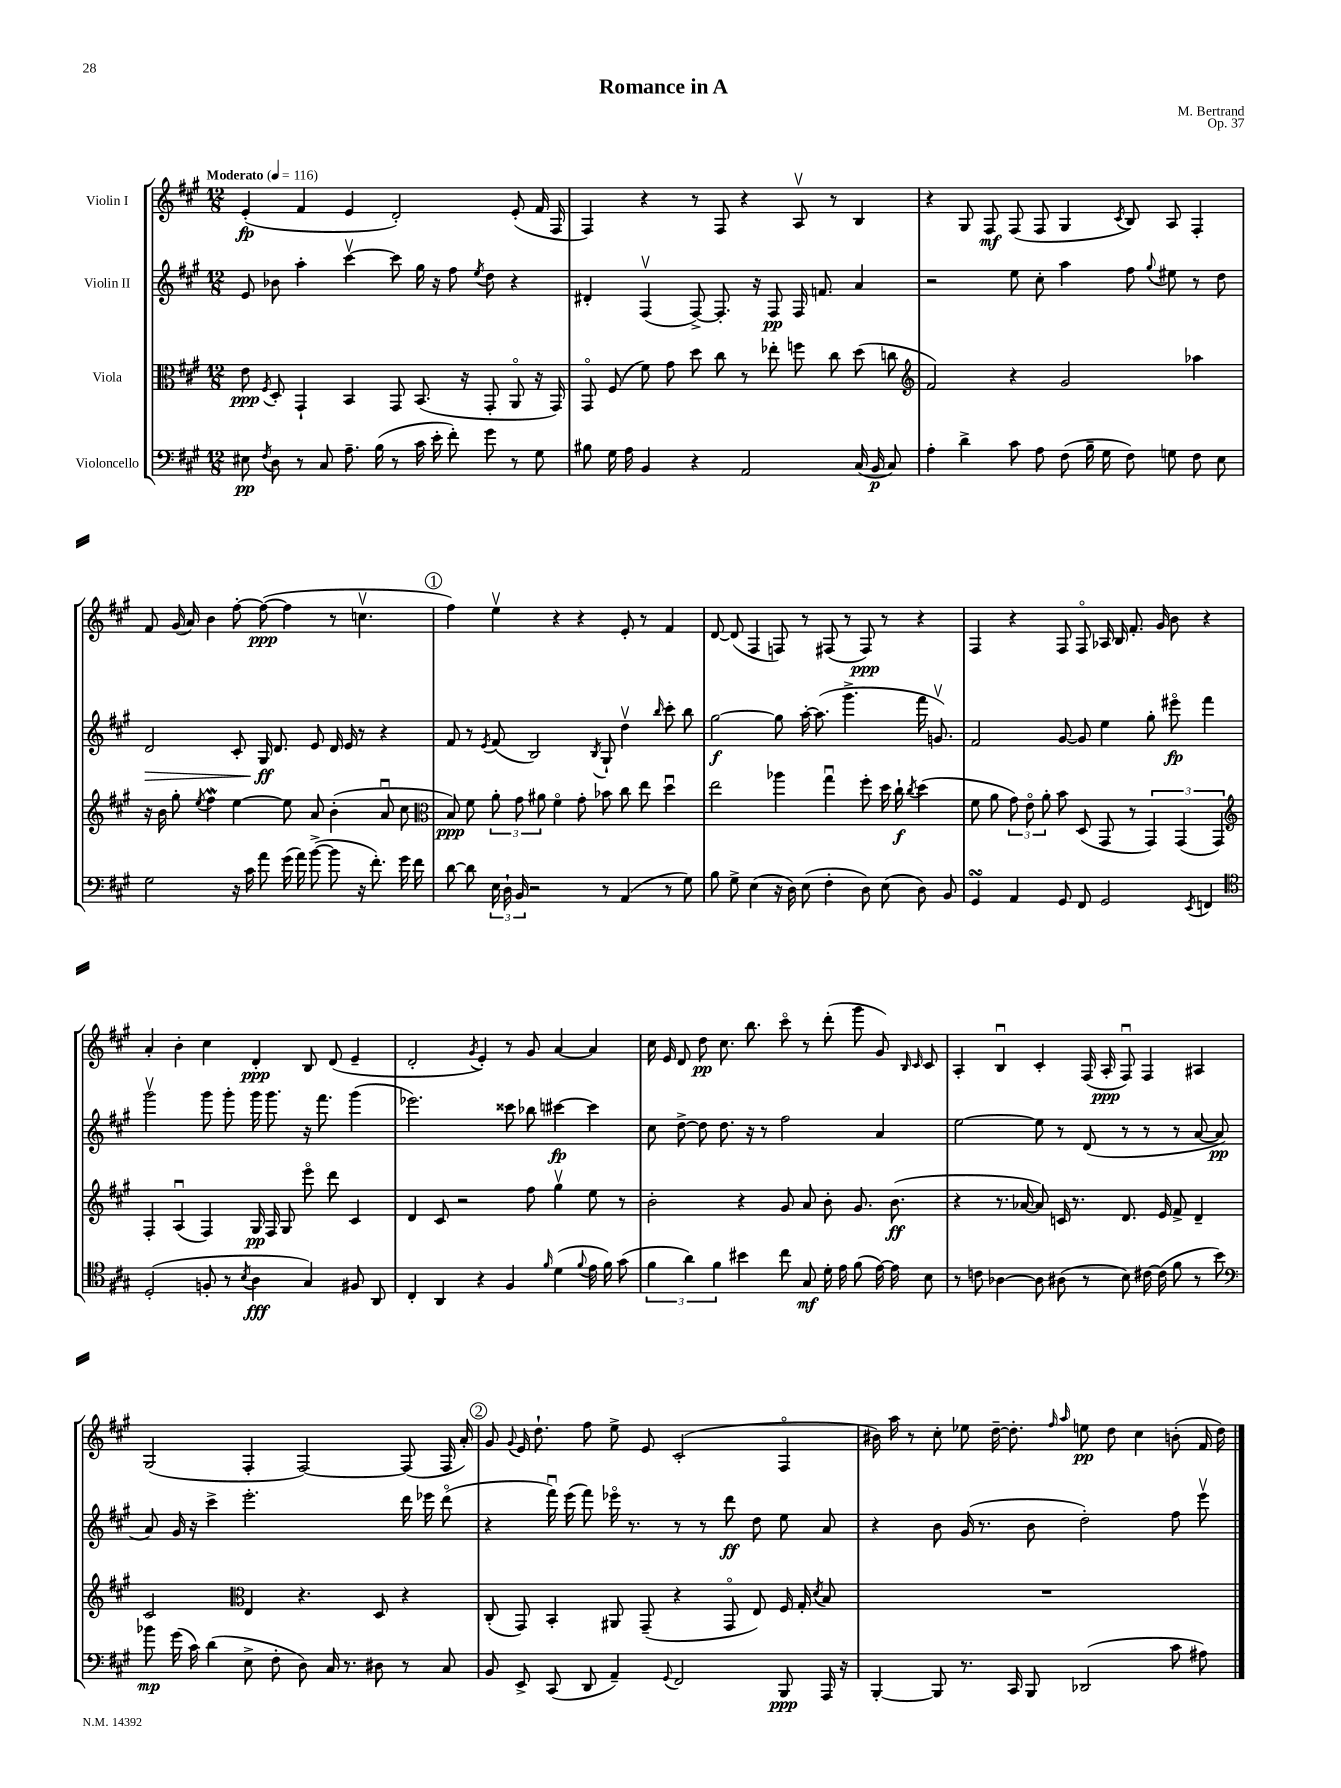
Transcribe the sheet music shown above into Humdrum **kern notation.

**kern	**dynam	**kern	**dynam	**kern	**dynam	**kern	**dynam
*part4	*part4	*part3	*part3	*part2	*part2	*part1	*part1
*staff4	*staff4	*staff3	*staff3	*staff2	*staff2	*staff1	*staff1
*I"Violoncello	*	*I"Viola	*	*I"Violin II	*	*I"Violin I	*
*clefF4	*	*clefC3	*	*clefG2	*	*clefG2	*
*k[f#c#g#]	*	*k[f#c#g#]	*	*k[f#c#g#]	*	*k[f#c#g#]	*
*M12/8	*	*M12/8	*	*M12/8	*	*M12/8	*
*MM116	*	*MM116	*	*MM116	*	*MM116	*
=1	=1	=1	=1	=1	=1	=1	=1
!	!	!	!	!	!	!LO:TX:a:B:t=Moderato	!
8E#X\	pp	8e\	ppp	8e/	.	(4e'/	fp
8qF#/	.	8qF#/	.	.	.	.	.
8D\	.	8D'/	.	8b-X\	.	.	.
8r	.	4GG#`/	.	4aa'\	.	4f#/	.
8C#/	.	.	.	.	.	.	.
8.A~\	.	4BB/	.	[4ccc#v\	.	4e/	.
(16B\	.	.	.	.	.	.	.
8r	.	8GG#/	.	8ccc#\]	.	2d'/)	.
16c#\	.	(8.BB/	.	16gg#\	.	.	.
16e'\	.	.	.	16r	.	.	.
8f#'\)	.	.	.	8ff#\	.	.	.
.	.	16r	.	.	.	.	.
.	.	.	.	8qee/	.	.	.
8g#\	.	8GG#'/	.	8dd\	.	.	.
8r	.	8AA/	.	4r	.	(8e'/	.
8G#\	.	16r	.	.	.	16f#/	.
.	.	16GG#/)	.	.	.	16F#/	.
=2	=2	=2	=2	=2	=2	=2	=2
8B#X\	.	8GG#/	.	4d#X'/	.	4F#/)	.
16G#\	.	(8F#/	.	.	.	.	.
16A\	.	.	.	.	.	.	.
4BB/	.	8f#\)	.	(4F#v/	.	4r	.
.	.	8g#\	.	.	.	.	.
4r	.	8dd\	.	[8F#^/)	.	8r	.
.	.	8cc#\	.	8.F#'/]	.	8F#/	.
2AA/	.	8r	.	.	.	4r	.
.	.	.	.	16r	.	.	.
.	.	8ee-X'\	.	8F#/	pp	.	.
.	.	8ffn\	.	16F#/	.	8Av/	.
.	.	.	.	8.fn/	.	.	.
.	.	8cc#\	.	.	.	8r	.
(16C#/	.	(8dd\	.	4a/	.	4B/	.
16BB/	p	.	.	.	.	.	.
8C#/)	.	8ccn\	.	.	.	.	.
=3	=3	=3	=3	=3	=3	=3	=3
*	*	*clefG2	*	*	*	*	*
4A'\	.	2f#/)	.	2r	.	4r	.
4d^\	.	.	.	.	.	8G#/	.
.	.	.	.	.	.	8F#/	mf
8c#\	.	4r	.	8ee\	.	(8F#/	.
8A\	.	.	.	8cc#'\	.	8F#/	.
(8F#\	.	2g#/	.	4aa\	.	4G#/	.
16B~\	.	.	.	.	.	.	.
16G#\	.	.	.	.	.	.	.
.	.	.	.	.	.	8qc#/	.
8F#\)	.	.	.	8ff#\	.	8B/)	.
.	.	.	.	8qqgg#/	.	.	.
8Gn\	.	.	.	8ee#X\	.	8A/	.
8F#\	.	4aa-X\	.	8r	.	4F#'/	.
8E\	.	.	.	8dd\	.	.	.
!!LO:LB:g=z
=4	=4	=4	=4	=4	=4	=4	=4
!	!	!	!	!	!LO:HP:b	!	!
2G#\	.	16r	.	2d/	>	8f#/	.
.	.	16b\	.	.	.	.	.
.	.	8gg#'\	.	.	.	(16g#/	.
.	.	.	.	.	.	16a/)	.
.	.	8qee/	.	.	.	.	.
.	.	4ff#W\	.	.	.	4b\	.
16r	.	[4ee\	.	8c#'/	.	[8ff#'\	.
16c#\	.	.	.	.	.	.	.
8a\	.	.	.	16G#/	ff	(8ff#\_	ppp
.	.	.	.	8.d/	]	.	.
(16g#\	.	8ee\]	.	.	.	4ff#\]	.
16a\)	.	.	.	.	.	.	.
([8b^\	.	8a/	.	8e/	.	.	.
8b\]	.	(4b'\	.	16d/	.	8r	.
.	.	.	.	16e/	.	.	.
16r	.	.	.	8r	.	4.ccnv\	.
8.f#'\)	.	.	.	.	.	.	.
.	.	8au/	.	4r	.	.	.
16g#\	.	8cc#\	.	.	.	.	.
16f#\	.	.	.	.	.	.	.
!!LO:REH:place=s1:t=1
=5	=5	=5	=5	=5	=5	=5	=5
*	*	*clefC3	*	*	*	*	*
[8d\	.	8B/)	ppp	8f#/	.	4ff#\)	.
8d\]	.	8f#\	.	8r	.	.	.
.	.	.	.	8qe/	.	.	.
24E\	.	12a'\	.	(8f#/	.	4eev\	.
24D`\	.	.	.	.	.	.	.
24BB/	.	12g#\	.	.	.	.	.
2r	.	.	.	2B/)	.	.	.
.	.	12a#X\	.	.	.	.	.
.	.	4f#\	.	.	.	4r	.
.	.	8g#'\	.	.	.	4r	.
.	.	.	.	8qB/	.	.	.
8r	.	8b-X\	.	8G#`/	.	.	.
(4AA/	.	8cc#\	.	4ddv\	.	8e'/	.
.	.	8ee\	.	.	.	8r	.
.	.	.	.	16qqbb/	.	.	.
8r	.	4ddu\	.	8ccc#'\	.	4f#/	.
8G#\)	.	.	.	8bb\	.	.	.
=6	=6	=6	=6	=6	=6	=6	=6
8B\	.	2ee\	.	[2gg#\	f	[8d/	.
8G#^\	.	.	.	.	.	(8d/]	.
(4E\	.	.	.	.	.	4F#/	.
16r	.	4aa-X\	.	8gg#\]	.	8Fn/)	.
16D\)	.	.	.	.	.	.	.
(8E\	.	.	.	[16aa'\	.	8r	.
.	.	.	.	(8.aa\]	.	.	.
4F#'\	.	4gg#u\	.	.	.	(8F#X/	.
.	.	.	.	4.ggg#^\	.	8r	.
8D\)	.	8ff#'\	.	.	.	8F#/)	ppp
(8E\	.	16dd\	.	.	.	8r	.
.	.	16cc#`\	f	.	.	.	.
.	.	8qcc#/	.	.	.	.	.
8D\)	.	(4dd\	.	16fff#\	.	4r	.
.	.	.	.	8.gnv/)	.	.	.
8BB/	.	.	.	.	.	.	.
=7	=7	=7	=7	=7	=7	=7	=7
4GG#sSsS/	.	8f#\	.	2f#/	.	4F#/	.
.	.	8a\	.	.	.	.	.
4AA/	.	12g#\)	.	.	.	4r	.
.	.	12e\	.	.	.	.	.
.	.	12a'\	.	.	.	.	.
8GG#/	.	8b\	.	[8g#/	.	8F#/	.
8FF#/	.	(8D/	.	8g#/]	.	8F#/	.
2GG#/	.	8GG#/	.	4ee\	.	16A-X/	.
.	.	.	.	.	.	16B/	.
.	.	8r	.	.	.	8.f#'/	.
.	.	6GG#/)	.	8gg#'\	.	.	.
.	.	.	.	.	.	16g#/	.
.	.	.	.	8eee#X\	fp	8b\	.
.	.	(6GG#/	.	.	.	.	.
8qEE/	.	.	.	.	.	.	.
4FFn/	.	.	.	4fff#\	.	4r	.
.	.	6GG#/)	.	.	.	.	.
!!LO:LB:g=z
=8	=8	=8	=8	=8	=8	=8	=8
*clefC4	*	*clefG2	*	*	*	*	*
(2D'/	.	4F#'/	.	2ggg#v\	.	4a'/	.
.	.	(4Au/	.	.	.	4b'\	.
8Fn'/	.	4F#/)	.	8ggg#\	.	4cc#\	.
8r	.	.	.	8ggg#'\	.	.	.
8qB/	.	.	.	.	.	.	.
4A\	fff	16G#/	pp	16ggg#\	.	4d'/	ppp
.	.	16F#/	.	8.ggg#\	.	.	.
.	.	8G#/	.	.	.	.	.
4G#/)	.	8eee\	.	16r	.	8B/	.
.	.	.	.	8.fff#\	.	.	.
.	.	8ddd\	.	.	.	(8d/	.
8F#X/	.	4c#/	.	(4ggg#\	.	4e~/	.
8AA/	.	.	.	.	.	.	.
=9	=9	=9	=9	=9	=9	=9	=9
4C#'/	.	4d/	.	2.eee-X\)	.	2d'/	.
4AA/	.	8c#/	.	.	.	.	.
.	.	2r	.	.	.	.	.
.	.	.	.	.	.	8qg#/	.
4r	.	.	.	.	.	4e'/)	.
4F#/	.	.	.	8ccc##X\	.	8r	.
.	.	8ff#\	.	8bb-X\	.	8g#/	.
16qqf#/	.	.	.	.	.	.	.
(4d\	.	4gg#v\	.	[4ccc#X\	fp	[4a/	.
8qqf#/	.	.	.	.	.	.	.
16e\	.	8ee\	.	4ccc#\]	.	4a/]	.
16f#\)	.	.	.	.	.	.	.
(8g#\	.	8r	.	.	.	.	.
=10	=10	=10	=10	=10	=10	=10	=10
6f#\	.	2b'\	.	8cc#\	.	16cc#\	.
.	.	.	.	.	.	16e/	.
.	.	.	.	[8dd^\	.	8d/	.
6a\)	.	.	.	.	.	.	.
.	.	.	.	8dd\]	.	8dd\	pp
6f#\	.	.	.	.	.	.	.
.	.	.	.	8.dd\	.	8.cc#\	.
4b#X\	.	4r	.	.	.	.	.
.	.	.	.	16r	.	8.bb\	.
.	.	.	.	8r	.	.	.
8cc#\	.	8g#/	.	2ff#\	.	8ccc#\	.
8G#/	mf	8a/	.	.	.	8r	.
16d'\	.	8b'\	.	.	.	(8ddd'\	.
16e\	.	.	.	.	.	.	.
(8f#\	.	8.g#/	.	.	.	8ggg#\	.
[16e\)	.	.	.	4a/	.	8g#/)	.
16e\]	.	(8.b\	ff	.	.	.	.
.	.	.	.	.	.	16qqB/	.
.	.	.	.	.	.	16qqc#/	.
8B\	.	.	.	.	.	8c#/	.
=11	=11	=11	=11	=11	=11	=11	=11
8r	.	4r	.	[2ee\	.	4A'/	.
8cn\	.	.	.	.	.	.	.
[4A-X\	.	8.r	.	.	.	4Bu/	.
.	.	[16a-X/	.	.	.	.	.
8A-\]	.	8a-/])	.	8ee\]	.	4c#'/	.
(8A#X\	.	16cn/	.	8r	.	.	.
.	.	8.r	.	.	.	.	.
8r	.	.	.	(8d/	.	(16F#/	.
.	.	.	.	.	.	16A'/	ppp
8B\)	.	8.d/	.	8r	.	8F#u/)	.
[16c#X\	.	.	.	8r	.	4F#/	.
(16c#\]	.	16e/	.	.	.	.	.
8f#\	.	8f#^/	.	8r	.	.	.
8r	.	4d~/	.	[8a/	.	4A#X/	.
8b\)	.	.	.	8a/]	pp	.	.
!!LO:LB:g=z
=12	=12	=12	=12	=12	=12	=12	=12
*clefF4	*	*	*	*	*	*	*
8b-X\	mp	2c#/	.	8a/)	.	(2G#/	.
(16g#\	.	.	.	16g#/	.	.	.
16c#\)	.	.	.	16r	.	.	.
(4d\	.	.	.	4ccc#^\	.	.	.
*	*	*clefC3	*	*	*	*	*
8E^\	.	4E/	.	2.eee'\	.	4F#'/	.
8F#'\	.	.	.	.	.	.	.
8D\)	.	4.r	.	.	.	[2F#/)	.
16C#/	.	.	.	.	.	.	.
8.r	.	.	.	.	.	.	.
8D#X\	.	8D/	.	.	.	.	.
8r	.	4r	.	16ddd\	.	(8F#/]	.
.	.	.	.	16eee-X\	.	.	.
8C#/	.	.	.	(8ddd\	.	16F#/	.
.	.	.	.	.	.	16a'/)	.
!!LO:REH:place=s1:t=2
=13	=13	=13	=13	=13	=13	=13	=13
8BB/	.	(8C#'/	.	4r	.	8g#/	.
.	.	.	.	.	.	8qqg#/	.
8EE^/	.	8GG#/)	.	.	.	16e/	.
.	.	.	.	.	.	8.dd`\	.
(8CC#/	.	4BB'/	.	16fff#u\)	.	.	.
.	.	.	.	(16eee\	.	.	.
8DD/	.	.	.	8fff#\)	.	8ff#\	.
4AA~/)	.	8AA#X/	.	16eee-X\	.	8ee^\	.
.	.	.	.	8.r	.	.	.
.	.	(8GG#~/	.	.	.	8e/	.
8qqGG#/	.	.	.	.	.	.	.
2FF#/	.	4r	.	8r	.	(2c#'/	.
.	.	.	.	8r	.	.	.
.	.	8GG#/	.	8ddd\	ff	.	.
.	.	8E/)	.	8dd\	.	.	.
8BBB/	ppp	16F#/	.	8ee\	.	4F#/	.
.	.	16G#'/	.	.	.	.	.
.	.	8qd/	.	.	.	.	.
16AAA/	.	8B/	.	8a/	.	.	.
16r	.	.	.	.	.	.	.
=14	=14	=14	=14	=14	=14	=14	=14
[4BBB'/	.	1.r	.	4r	.	16b#X\)	.
.	.	.	.	.	.	16aa\	.
.	.	.	.	.	.	8r	.
8BBB/]	.	.	.	8b\	.	8cc#'\	.
8.r	.	.	.	(16g#/	.	8ee-X\	.
.	.	.	.	8.r	.	.	.
.	.	.	.	.	.	[16dd~\	.
16CC#/	.	.	.	.	.	8.dd'\]	.
8BBB/	.	.	.	8b\	.	.	.
.	.	.	.	.	.	16qqff#/	.
.	.	.	.	.	.	16qqaa/	.
(2DD-X/	.	.	.	2dd'\)	.	8een\	pp
.	.	.	.	.	.	8dd\	.
.	.	.	.	.	.	4cc#\	.
8c#\	.	.	.	8ff#\	.	(8bn'\	.
8A#X\)	.	.	.	8eeev\	.	16f#/	.
.	.	.	.	.	.	16dd\)	.
==	==	==	==	==	==	==	==
*-	*-	*-	*-	*-	*-	*-	*-
